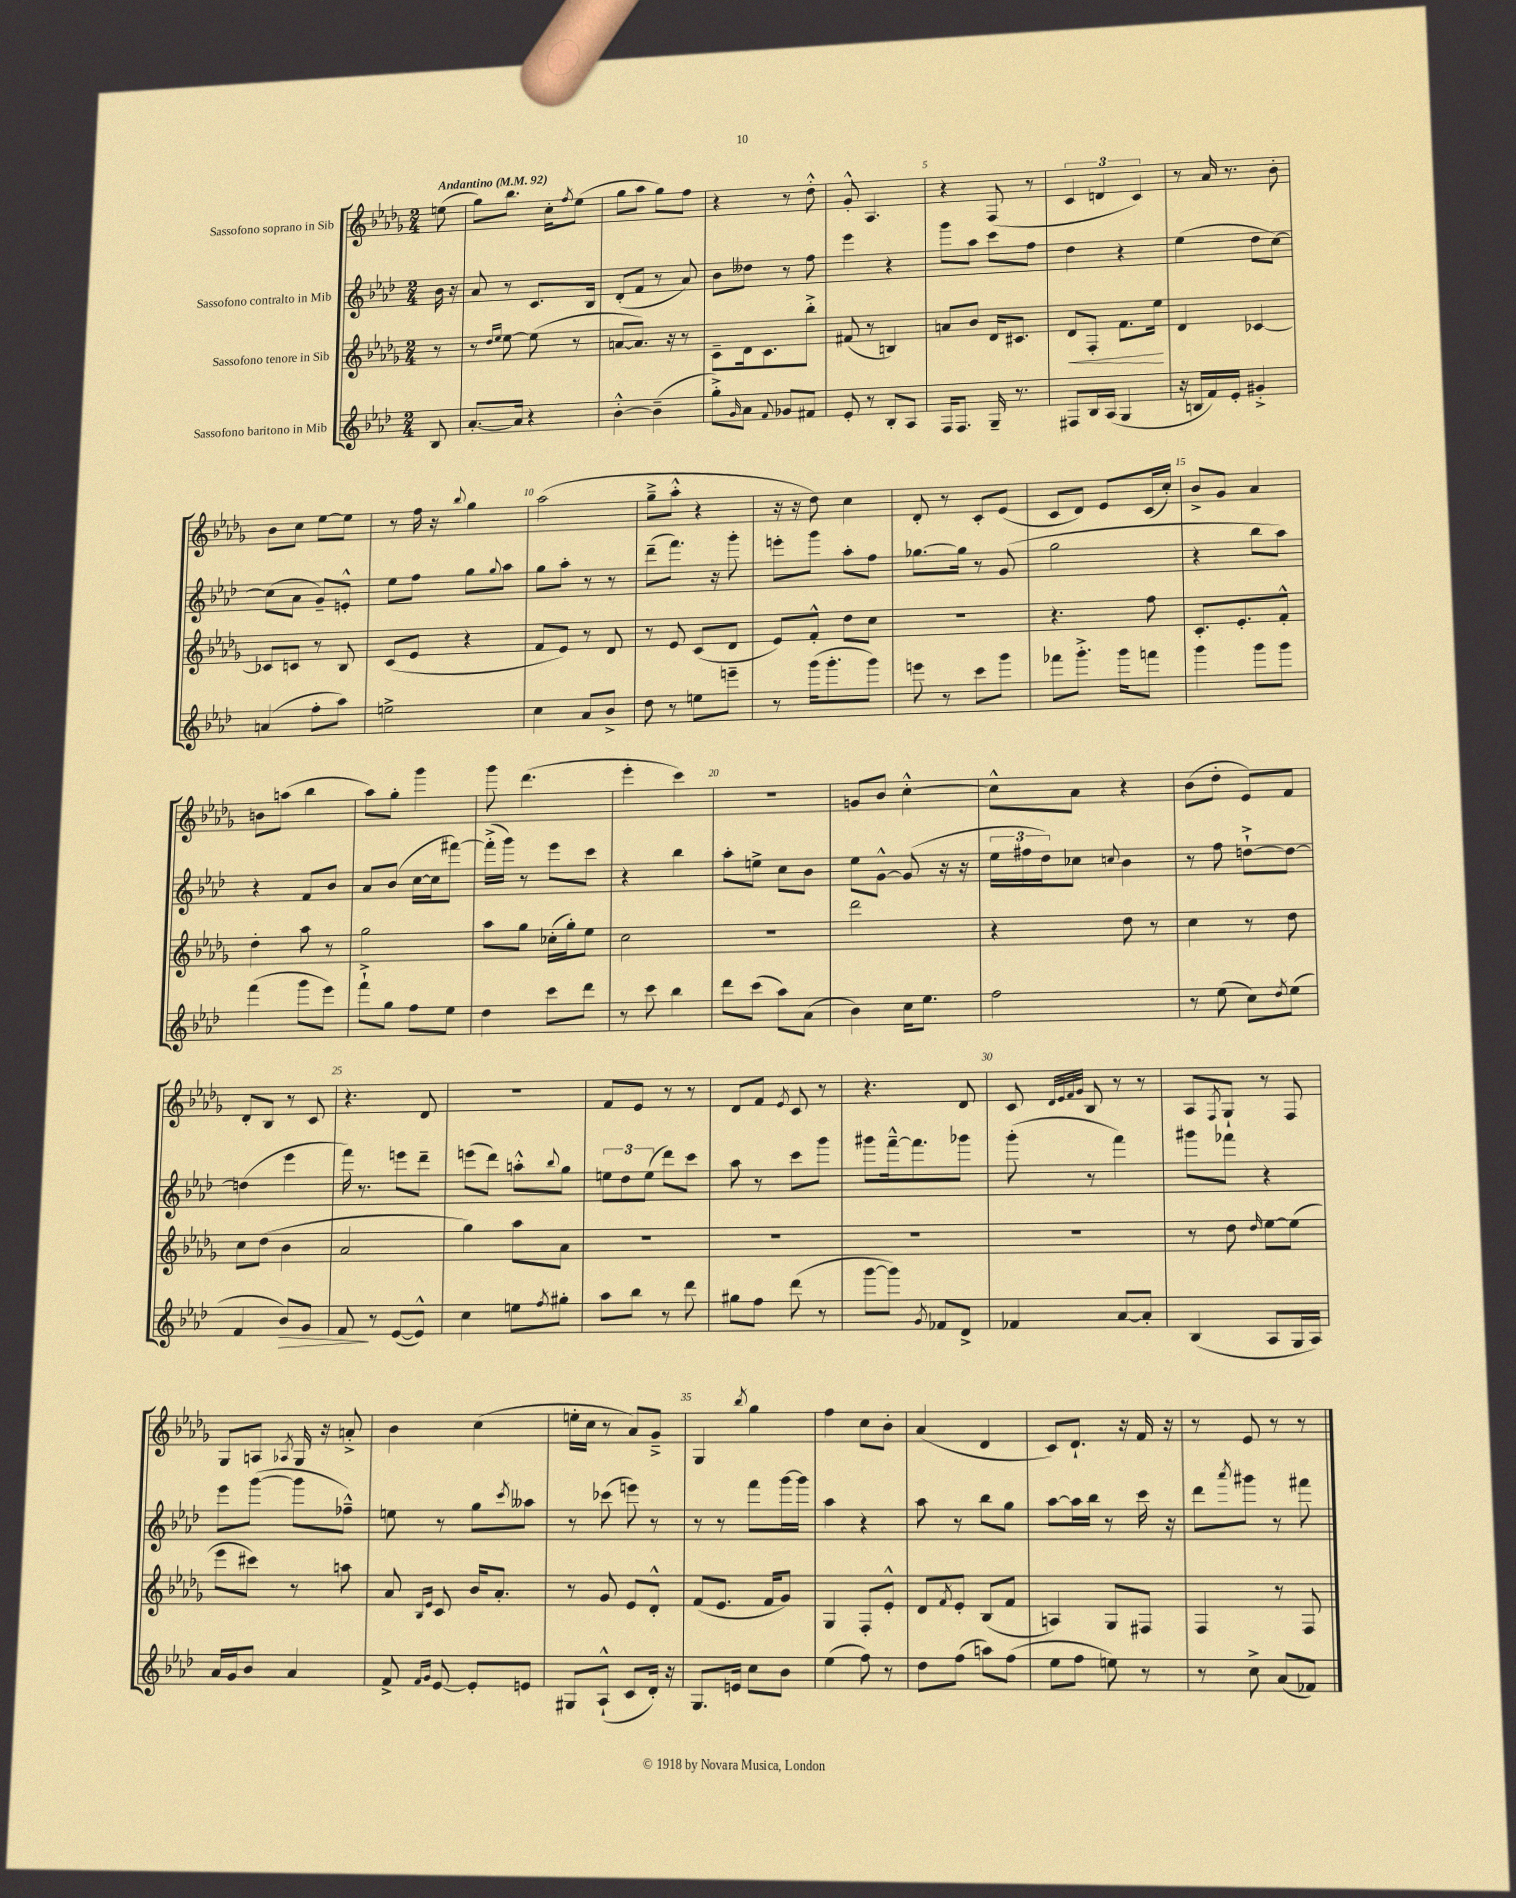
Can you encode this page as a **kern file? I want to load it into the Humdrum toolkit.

**kern	**kern	**kern	**kern
*staff4	*staff3	*staff2	*staff1
*clefG2	*clefG2	*clefG2	*clefG2
*k[b-e-a-d-]	*k[b-e-a-d-g-]	*k[b-e-a-d-]	*k[b-e-a-d-g-]
*M2/4	*M2/4	*M2/4	*M2/4
*MM92	*MM92	*MM92	*MM92
8B-	8r	16b-	(8ee
.	.	16r	.
=	=	=	=
[8.a-'	8r	8a-	8gg-)
.	16qqdd-	.	.
.	16qqee-	.	.
.	[8ee-	8r	8.bb-
16a-]	.	.	.
4r	(8ee-]	8.c	.
.	.	.	16cc'
.	.	.	8qff
.	8r	.	(8ee-
.	.	16B-	.
=	=	=	=
[4b-'^^	[8a	(8d-'	8gg-
.	8.a])	8f	8aa-
(4b-~]	.	8r	8gg-)
.	16r	.	.
.	8r	8a-)	8ff
=	=	=	=
8gg'^)	8c~	8b-	4r
16qqg	.	.	.
8a-	16d-	8dd--	.
.	8.c	.	.
8qqf	.	.	.
8g-	.	8r	8r
8f#	8bb-'^	8ff	8dd-'^^
=	=	=	=
8e-'	(8f#	4eee-	8g-'^^
8r	8r	.	4.A-
8B-'	4B)	4r	.
8A-	.	.	.
=	=	=	=
16F	8a	8ggg	4r
8.F	.	.	.
.	8b-	8aa-	.
16G~	16d-	8ccc	(8F
8.r	8.c#	.	.
.	.	8ff	8r
=	=	=	=
8F#	8d-	4dd-	6c
16B-	8F'	.	.
.	.	.	6d
(16A-	.	.	.
4G	8.f	4r	.
.	.	.	6c)
.	16ee-	.	.
=	=	=	=
16r	4d-	(4ee-	8r
16B	.	.	.
16f)	.	.	16a-
16e-'	.	.	8.r
4g#'^	[4c-	8dd-	.
.	.	[8cc)	8b-'
=	=	=	=
(4a	8c-]	(8cc]	8b-
.	8c	8a-	8cc
8ff'	8r	8g~)	[8ee-
8aa-)	8B-	8e'^^	8ee-]
=	=	=	=
2ee^	(8c	8ee-	8r
.	8e-	8ff	16ff
.	.	.	16r
.	.	.	8qqbb-
.	4r	8gg	4gg-
.	.	8qqgg	.
.	.	8aa-	.
=	=	=	=
4cc	8f	8gg	(2aa-
.	8e-)	8aa-'	.
8a-	8r	8r	.
8b-^	8d-	8r	.
=	=	=	=
8dd-	8r	(8ddd-~	8gg-~^
8r	8e-	8.fff)	8aa-'^^
8ee	(8c	.	4r
.	.	16r	.
8eee~	8d-	8ggg'	.
=	=	=	=
8r	8e-)	8eee'	16r
.	.	.	16r
(16ggg	8f'^^	8ggg	8dd-)
8.ggg'	.	.	.
.	8dd-	8aa-'	4cc
8ggg)	8cc	8ff	.
=	=	=	=
8eee	2r	[8.gg-	8d-'
8r	.	.	8r
.	.	16gg-]	.
8ccc	.	8r	8c'
8ggg	.	(8g	(8e-
=	=	=	=
8fff-	4.r	2gg	8c
8.ggg'^	.	.	8d-)
.	.	.	8e-
16ggg	.	.	.
8fff	8ff	.	(16c
.	.	.	16cc')
=	=	=	=
4ggg	8.c'	4r	8b-^
.	.	.	8g-
.	8.e-'	.	.
8ggg	.	8bb-	4a-
8ggg	8f'^^	8aa-)	.
=	=	=	=
(4fff	4dd-'	4r	8b
.	.	.	(8aa
8ggg	8aa-	8f	4bb-
8eee-)	8r	8b-	.
=	=	=	=
8fff`^	2gg-	8a-	8aa-)
8gg	.	(8b-	8gg-'
8ff	.	[16cc	4ggg-
.	.	16cc]	.
8ee-	.	[8fff#)	.
=	=	=	=
4dd-	8aa-	(16fff#'^]	8ggg-
.	.	16ggg)	.
.	8gg-	8r	(4.ddd-
8ccc	(16cc-'	8eee-	.
.	16gg-')	.	.
8ddd-	8ee-	8ccc	.
=	=	=	=
8r	2cc	4r	4eee-'
8ccc	.	.	.
4bb-	.	4bb-	4ccc)
=	=	=	=
8ddd-	2r	8aa-'	2r
(8ccc	.	8ee^	.
8aa-)	.	8cc	.
(8a-	.	8b-	.
=	=	=	=
4b-)	2ddd-	8ee-	8g
.	.	[8g^^	8b-
16cc	.	(8g]	[4cc'^^
8.ee-	.	.	.
.	.	16r	.
.	.	16r	.
=	=	=	=
2ff	4r	24ee-	8cc^^]
.	.	24ff#	.
.	.	24dd-)	.
.	.	8cc-	8a-
.	.	8qqcc	.
.	8dd-	4b-	4r
.	8r	.	.
=	=	=	=
8r	4cc	8r	(8b-
(8ee-	.	8ff	8dd-'
8cc)	8r	[8dd`^	8e-)
8qdd-	.	.	.
(8ee-	8dd-	8dd_	8f
=	=	=	=
4f	8cc	(4dd]	8d-'
.	(8dd-	.	8B-
8b-)	4b-	4eee-	8r
8g	.	.	8c
=	=	=	=
8f	2a-	16fff)	4.r
.	.	8.r	.
8r	.	.	.
([8e-	.	8eee	.
8e-^^])	.	8ddd-~	8d-
=	=	=	=
4cc	4gg-)	(8eee	2r
.	.	8ddd-)	.
8ee	8aa-	8aa'^^	.
8qff	.	8qqbb-	.
8gg#'	8a-	8gg	.
=	=	=	=
8aa-	2r	12ee	8f
.	.	12dd-	.
8bb-	.	.	8e-
.	.	(12ee	.
8r	.	8ddd-)	8r
8ddd-	.	8ccc	8r
=	=	=	=
8gg#	2r	8aa-	8d-
8ff	.	8r	8f
.	.	.	8qe-
(8ddd-	.	8ccc	8c
8r	.	8ggg	8r
=	=	=	=
[8ggg	2r	8ggg#	4.r
8ggg])	.	[16fff~^^	.
.	.	8.fff]	.
8qg	.	.	.
8f-	.	.	.
8d-^	.	8ggg-	8d-
=	=	=	=
4f-	2r	(8ggg'	8c
.	.	.	32qqd-
.	.	.	32qqe-
.	.	.	32qqf
.	.	.	32qqg-
.	.	8r	8B-
[8a-	.	4fff)	8r
8a-']	.	.	8r
=	=	=	=
(4B-	8r	8ggg#	8A-
.	.	.	8qF
.	8dd-	8fff-	8G-`
.	16qqdd-	.	.
8A-	[8ee-	4r	8r
16G	(8ee-]	.	8F
16A-)	.	.	.
=	=	=	=
16a-	8eee-	8eee-	8G-
16g	.	.	.
8b-	8ccc#)	([8ggg	8A
.	.	.	8qA-
4a-	8r	8ggg]	16G-
.	.	.	16r
.	8aa	8ff-~^^)	8a'^
=	=	=	=
8f^	8a-	8ee	4b-
16qqf	16qqB-	.	.
16qqg	16qqe-	.	.
[8e-	8c	8r	.
8e-']	16b-	8gg	(4cc
.	8.a-'	.	.
.	.	8qccc	.
8e	.	8aa--	.
=	=	=	=
8G#	8r	8r	16ee'
.	.	.	16cc
(8A-`^^	8g-	(8ccc-	8r
8c	8e-	8eee)	8a-)
16d-')	8d-'^^	8r	8g-~^
16r	.	.	.
=	=	=	=
8.G	(8f	8r	4G-
.	8.e-	8r	.
16e	.	.	.
.	.	.	8qbb-
8cc	.	8fff	4gg-
.	16f	.	.
8b-	8g-)	[16ggg	.
.	.	16ggg]	.
=	=	=	=
(4ee-	4G-	4aa-	4ff
8ff)	8F'	4r	8cc
8r	8e-'^^	.	8b-'
=	=	=	=
8dd-	8d-	8aa-	(4a-
.	8qf	.	.
(8ff	8e-'	8r	.
8aa)	(8B-	8bb-	4d-
(8ff	8f	8gg	.
=	=	=	=
8ee-	4A)	[8aa-	8c)
8ff	.	16aa-]	8.d-`
.	.	16bb-	.
8ee)	8G-	8r	.
.	.	.	16r
8r	8F#	16ccc	16f
.	.	16r	16r
=	=	=	=
8r	4F	8ddd-	8r
.	.	8qaaa-	.
8cc^	.	8ggg#	8e-
(8a-	8r	8r	8r
8f-)	8F	8fff#	8r
==	==	==	==
*-	*-	*-	*-
